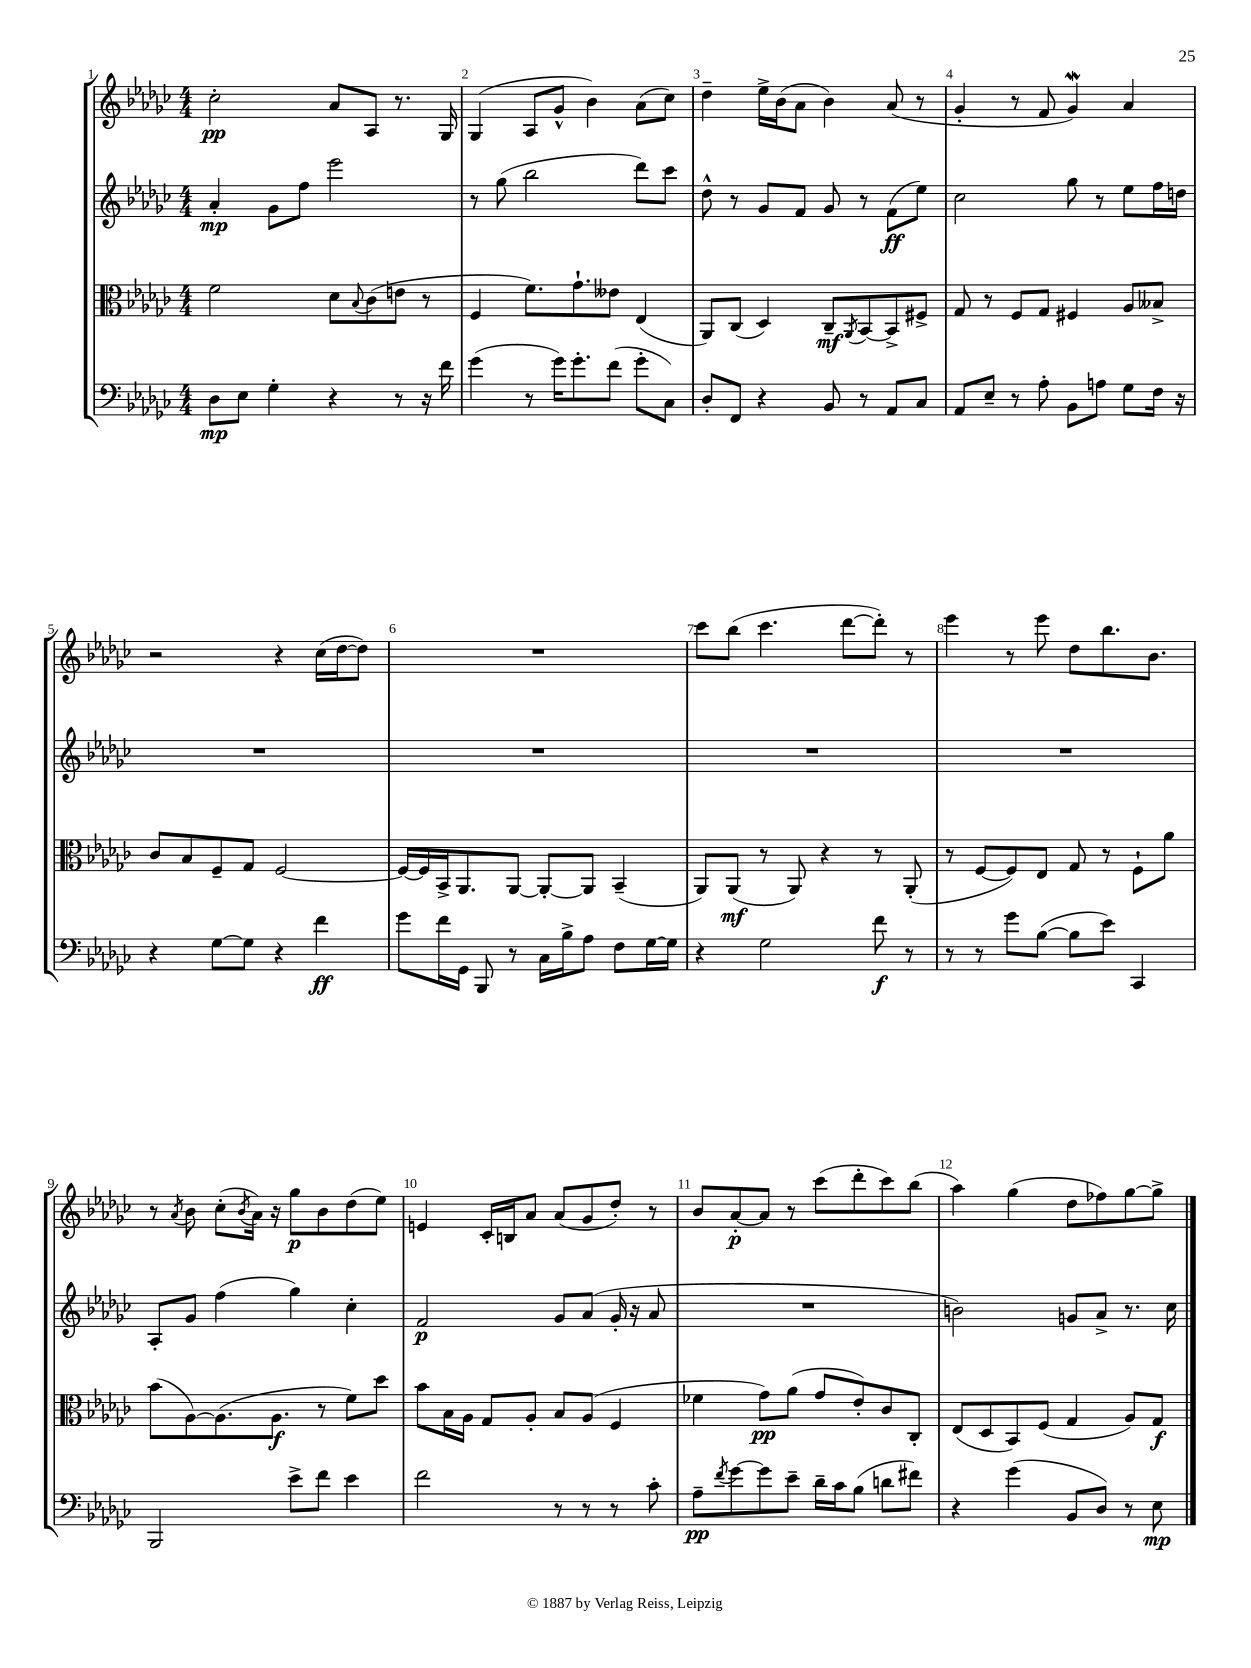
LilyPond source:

<<
\new StaffGroup <<
\new Staff = "s0" {
    \clef treble \key ges \major \numericTimeSignature \time 4/4
    ces''2-.\pp aes'8 aes8 r8. ges16 |
    ges4( aes8 ges'8-^ bes'4) aes'8( ces''8) |
    des''4-- ees''16-> bes'16( aes'8 bes'4) aes'8( r8 |
    ges'4-. r8 f'8 ges'4\mordent) aes'4 |
    r2 r4 ces''16( des''16~ des''8) |
    R1 |
    ces'''8 bes''8( ces'''4. des'''8~ des'''8-.) r8 |
    ees'''4 r8 ees'''8 des''8 bes''8. bes'8. |
    r8 \acciaccatura { aes'8 } bes'8 ces''8-.( \acciaccatura { bes'8 } aes'16) r16 ges''8\p bes'8 des''8( ees''8) |
    e'4 ces'16-. b16 aes'8 aes'8( ges'8 des''8-.) r8 |
    bes'8 aes'8~-.\p aes'8 r8 ces'''8( des'''8-. ces'''8) bes''8( |
    aes''4) ges''4( des''8 fes''8) ges''8~ ges''8-> \bar "|." |
}
\new Staff = "s1" {
    \clef treble \key ges \major \numericTimeSignature \time 4/4
    aes'4-.\mp ges'8 f''8 ees'''2 |
    r8 ges''8( bes''2 des'''8) ces'''8 |
    des''8-^ r8 ges'8 f'8 ges'8 r8 f'8\ff( ees''8) |
    ces''2 ges''8 r8 ees''8 f''16 d''16 |
    R1 |
    R1 |
    R1 |
    R1 |
    aes8-. ges'8 f''4( ges''4) ces''4-. |
    f'2\p ges'8 aes'8( ges'16-. r16 aes'8 |
    R1 |
    b'2) g'8 aes'8-> r8. ces''16 \bar "|." |
}
\new Staff = "s2" {
    \clef alto \key ges \major \numericTimeSignature \time 4/4
    f'2 des'8 \appoggiatura { bes8 } ces'8( e'8 r8 |
    f4 f'8.) ges'8.-! eeses'8 ees4( |
    aes,8) ces8( des4) ces8--\mf \acciaccatura { aes,8 } bes,8~ bes,8-> fis8-> |
    ges8 r8 f8 ges8 fis4 aes8 beses8-> |
    ces'8 bes8 f8-- ges8 f2~ |
    f16~ f16 bes,16-> aes,8. aes,8~ aes,8~-. aes,8 bes,4--( |
    aes,8) aes,8\mf( r8 aes,8) r4 r8 aes,8-.( |
    r8 f8~ f8) ees8 ges8 r8 f8-! aes'8 |
    bes'8( aes8~) aes8.( aes8.\f r8 f'8) des''8 |
    bes'8 bes16 aes16 ges8 aes8-. bes8 aes8( f4 |
    fes'4 ges'8\pp) aes'8( ges'8 ees'8-.) ces'8 ces8-. |
    ees8( des8 bes,8) f8( ges4 aes8) ges8\f \bar "|." |
}
\new Staff = "s3" {
    \clef bass \key ges \major \numericTimeSignature \time 4/4
    des8\mp ees8 ges4-. r4 r8 r16 f'16 |
    ges'4( r8 ges'16) ges'8.-. f'8( ges'8-. ces8) |
    des8-. f,8 r4 bes,8 r8 aes,8 ces8 |
    aes,8 ees8-- r8 aes8-. bes,8 a8 ges8 f16 r16 |
    r4 ges8~ ges8 r4 f'4\ff |
    ges'8 f'16 ges,16 bes,,8 r8 ces16 bes16-> aes8 f8 ges16~ ges16 |
    r4 ges2 f'8\f r8 |
    r8 r8 ges'8 bes8~( bes8 ees'8) ces,4 |
    bes,,2 ees'8-> f'8 ees'4 |
    f'2 r8 r8 r8 ces'8-. |
    aes8--\pp \acciaccatura { f'8 } ges'8~ ges'8 ees'8-- des'16-- ces'16 bes8( d'8 fis'8) |
    r4 ges'4( bes,8 des8) r8 ees8\mp \bar "|." |
}
>>
>>
\layout { \context { \Score \override BarNumber.break-visibility = ##(#f #t #t) barNumberVisibility = #all-bar-numbers-visible } }
